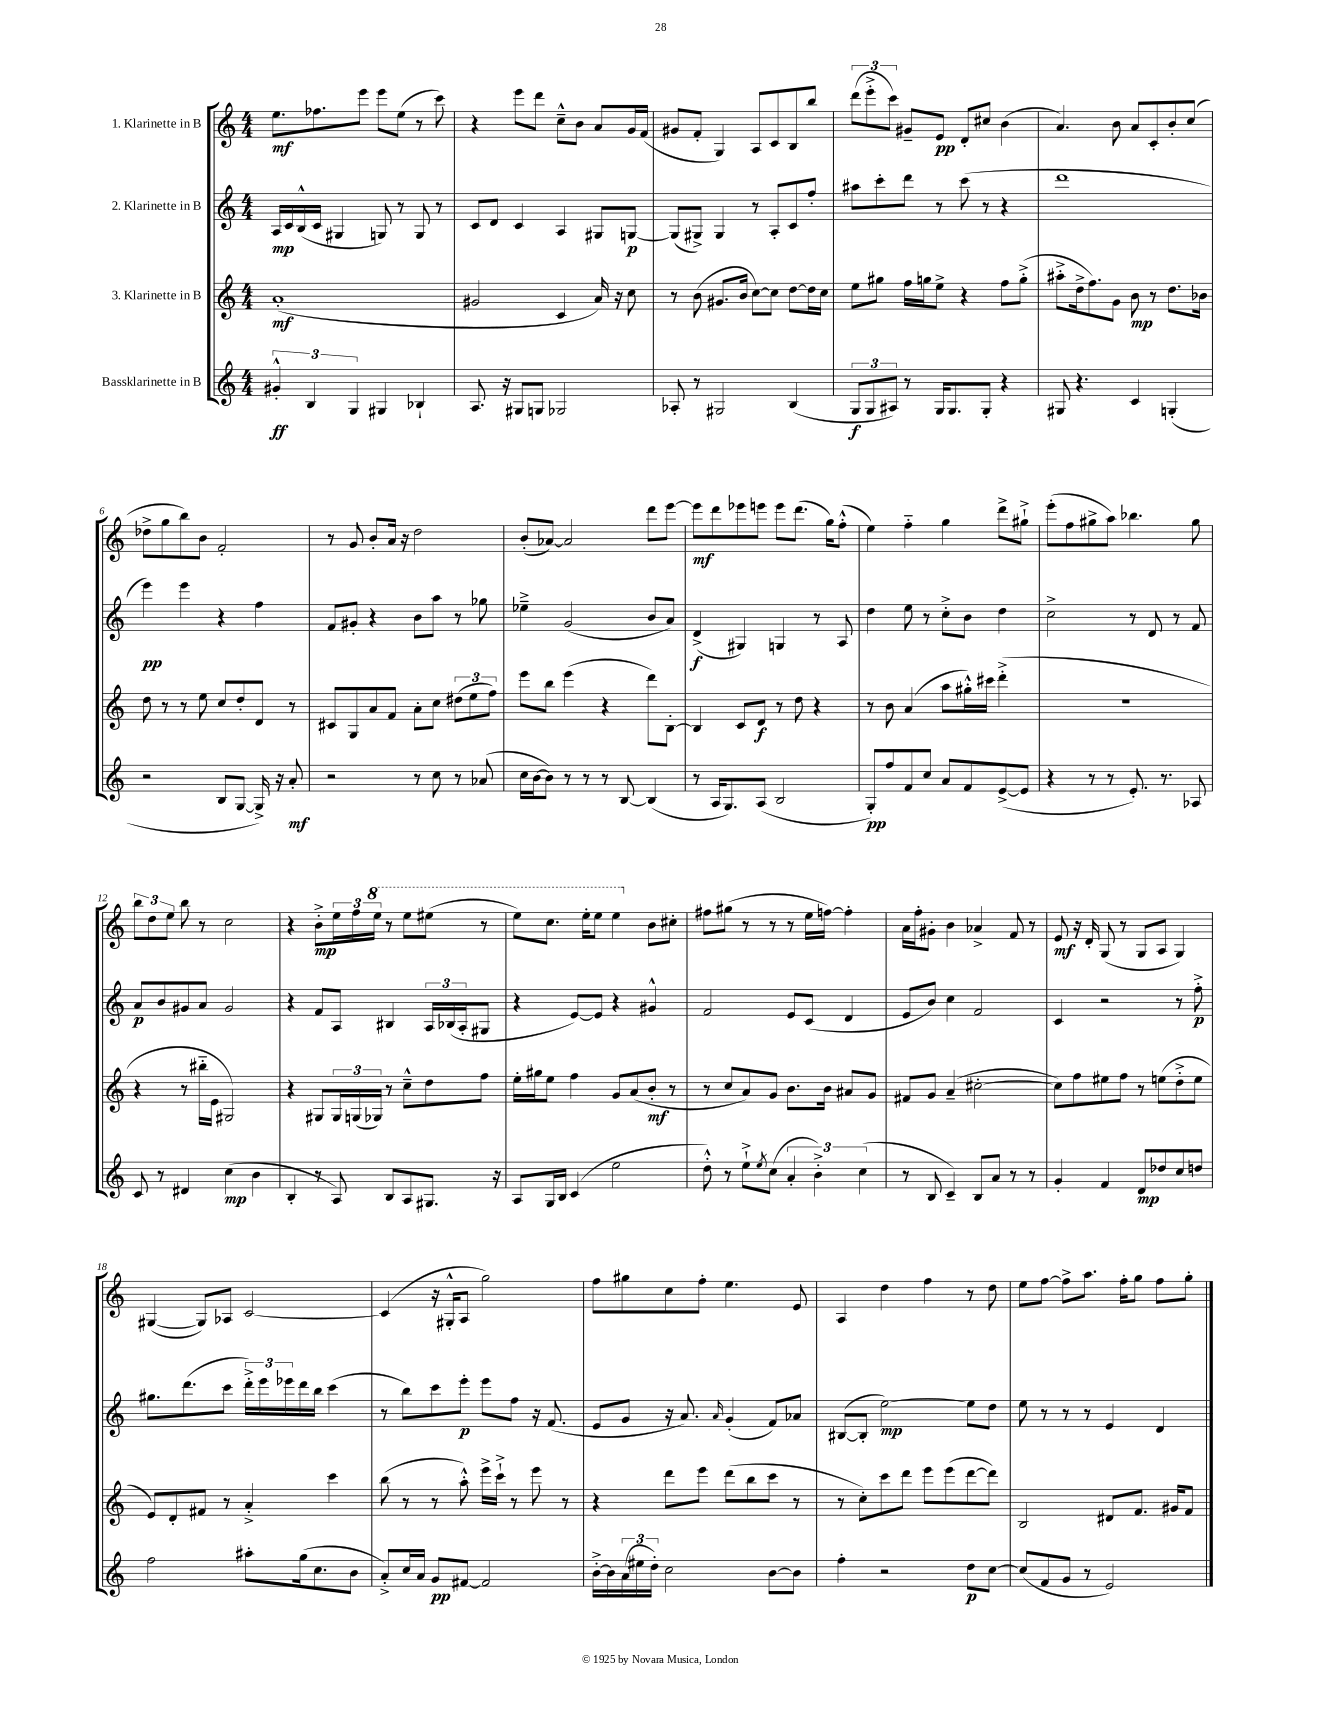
<<
\new StaffGroup <<
\new Staff = "s0" \with { instrumentName = "1. Klarinette in B" } {
    \clef treble \key c \major \numericTimeSignature \time 4/4
    e''8.\mf fes''8. e'''8 e'''8 e''8( r8 c'''8) |
    r4 e'''8 d'''8 c''8---^ b'8 a'8 g'16 f'16( |
    gis'8 f'8-. g4) a8 c'8 b8 b''8 |
    \tuplet 3/2 { d'''8( e'''8-.-> c'''8) } gis'8-- e'8\pp d'8-. cis''8 b'4( |
    a'4.) b'8 a'8 c'8-. b'8-. c''8( |
    des''8-> g''8 b''8) b'8 f'2-. |
    r8 g'8 b'8-. a'16 r16 d''2 |
    b'8-.( aes'8~) aes'2 d'''8 e'''8~ |
    e'''8\mf d'''8 ees'''8 e'''8 e'''8 d'''8.( g''16) f''8-.-^( |
    e''4) f''4-_ g''4 d'''8-> gis''8-!-> |
    e'''8-.( f''8 gis''8-> a''8) bes''4. gis''8 |
    \tuplet 3/2 { b''8 d''8 e''8 } b''8 r8 c''2 |
    r4 b'8-.->\mp \tuplet 3/2 { e''16 f''16 \ottava #1 e'''16 } r8 e'''8 eis'''8( r8 |
    e'''8) c'''8. e'''16-. e'''8 e'''4 \ottava #0 b'8 cis''8-. |
    fis''8 gis''8( r8 r8 r8 e''16 f''16~) f''4-. |
    a'16 f''16-. gis'8-. b'4 aes'4-> f'8 r8 |
    e'8\mf r16 d'16-. g8( r8 g8 a8 g4) |
    gis4~( gis8) aes8 c'2~ |
    c'4( r16 gis16-.-^ a8 g''2) |
    f''8 gis''8 c''8 f''8-. e''4. e'8 |
    a4 d''4 f''4 r8 d''8 |
    e''8 f''8~ f''8-> a''8. f''16-. g''8 f''8 g''8-. \bar "|." |
}
\new Staff = "s1" \with { instrumentName = "2. Klarinette in B" } {
    \clef treble \key c \major \numericTimeSignature \time 4/4
    a16\mp c'16 b16-^( c'16 gis4 g8) r8 g8 r8 |
    c'8 d'8 c'4 a4 gis8 g8~\p |
    g8( gis8->) gis4 r8 a8-. c'8 f''8-. |
    ais''8 c'''8-. d'''8 r8 c'''8( r8 r4 |
    d'''1 |
    e'''4\pp) e'''4 r4 f''4 |
    f'8 gis'8-. r4 b'8 a''8 r8 ges''8 |
    ees''4---> g'2( b'8 a'8) |
    d'4->\f( gis4) g4 r8 a8 |
    d''4 e''8 r8 c''8-.-> b'8 d''4 |
    c''2-> r8 d'8 r8 f'8 |
    a'8\p b'8 gis'8 a'8 gis'2 |
    r4 f'8 a8 bis4 \tuplet 3/2 { a16 bes16( a16-. } gis8 |
    r4 e'8~) e'8 r4 gis'4-^ |
    f'2 e'8 c'8( d'4 |
    e'8 b'8) c''4 f'2 |
    c'4 r2 r8 f''8-.->\p |
    gis''8. d'''8.( c'''8 \tuplet 3/2 { d'''16-.->) e'''16 ees'''16 } d'''16 b''16 c'''4( |
    r8 b''8) c'''8 e'''8-.\p e'''8 f''8 r16 f'8.( |
    e'8 g'8 r16 a'8.) \grace { a'16 } g'4-.( f'8) aes'8 |
    bis8~( bis8-. e''2~\mp) e''8 d''8 |
    e''8 r8 r8 r8 e'4 d'4 \bar "|." |
}
\new Staff = "s2" \with { instrumentName = "3. Klarinette in B" } {
    \clef treble \key c \major \numericTimeSignature \time 4/4
    a'1-.\mf( |
    gis'2 c'4 a'16) r16 c''8 |
    r8 b'8( gis'8. b'16 c''8~) c''8 d''8~ d''16 c''16 |
    e''8 gis''8 f''16 g''16 e''8-> r4 f''8 g''8-.->( |
    ais''8-.-> d''16-> f''8.) g'8 b'8\mp r8 d''8. bes'16 |
    d''8 r8 r8 e''8 c''8 d''8-. d'8 r8 |
    cis'8 g8 a'8 f'8 a'8-. c''8 \tuplet 3/2 { dis''8( e''8 f''8) } |
    e'''8 b''8 e'''4( r4 d'''8) b8~-. |
    b4 c'8 d'8\f r8 d''8 r4 |
    r8 b'8 a'4( a''8 gis''16-.-^) cis'''16 d'''4-.->( |
    R1 |
    r4 r8 bis''16-_ e'16 gis2) |
    r4 gis8 \tuplet 3/2 { gis16 g16( ges16) } r8 c''8---^ d''8 f''8 |
    e''16-. gis''16 e''8 f''4 g'8 a'8( b'8-.\mf r8 |
    r8 c''8 a'8) g'8 b'8. b'16 ais'8 g'8 |
    fis'8 g'8 a'4--( cis''2~-. |
    cis''8) f''8 eis''8 f''8 r8 e''8( d''8-.-> e''8 |
    e'8) d'8-. fis'8 r8 a'4-.-> c'''4 |
    b''8( r8 r8 a''8-.-^) e'''16-> c'''16-!-> r8 e'''8 r8 |
    r4 d'''8 e'''8 d'''8( b''8 c'''8 r8 |
    r8 c''8-.) c'''8 d'''8 e'''8 e'''8( d'''8~ d'''8) |
    b2 dis'8 f'8. gis'16 f'8 \bar "|." |
}
\new Staff = "s3" \with { instrumentName = "Bassklarinette in B" } {
    \clef treble \key c \major \numericTimeSignature \time 4/4
    \tuplet 3/2 { gis'4-.-^\ff b4 g4 } gis4 bes4-! |
    a8. r16 gis8 g8 ges2 |
    aes8-. r8 gis2 b4( |
    \tuplet 3/2 { g8\f g8 ais8) } r8 g16 g8. g8-. r4 |
    gis8 r4. c'4 g4-.( |
    r2 b8 g8~ g16->) r16 a'8-.\mf |
    r2 r8 c''8 r8 aes'8( |
    c''16 b'16~ b'8) r8 r8 r8 b8~ b4( |
    r8 a16 g8.) a8( b2 |
    g8-.\pp) f''8 f'8 c''8 a'8 f'8 e'8~->( e'8 |
    r4 r8 r8 e'8.-.) r8. aes8 |
    c'8 r8 dis'4 c''4\mp( b'4 |
    b4-. r8 a8) b8 a8 gis8. r16 |
    a8 g16 b16 c'4( e''2 |
    d''8-.-^) r8 e''8-!-> \acciaccatura { e''8 } c''8( \tuplet 3/2 { a'4-. b'4-.->) c''4( } |
    r8 b8 c'4--) b8 a'8 r8 r8 |
    g'4-. f'4 d'8\mp des''8 c''8 d''8 |
    f''2 ais''8-. g''16( c''8. b'8 |
    a'8-.->) c''16 a'16 g'8\pp fis'8~ fis'2 |
    b'16~-.-> b'16 \tuplet 3/2 { a'16( eis''16 d''16-.) } c''2 b'8~ b'8 |
    f''4-. r2 d''8\p c''8~ |
    c''8( f'8 g'8 r8 e'2) \bar "|." |
}
>>
>>
